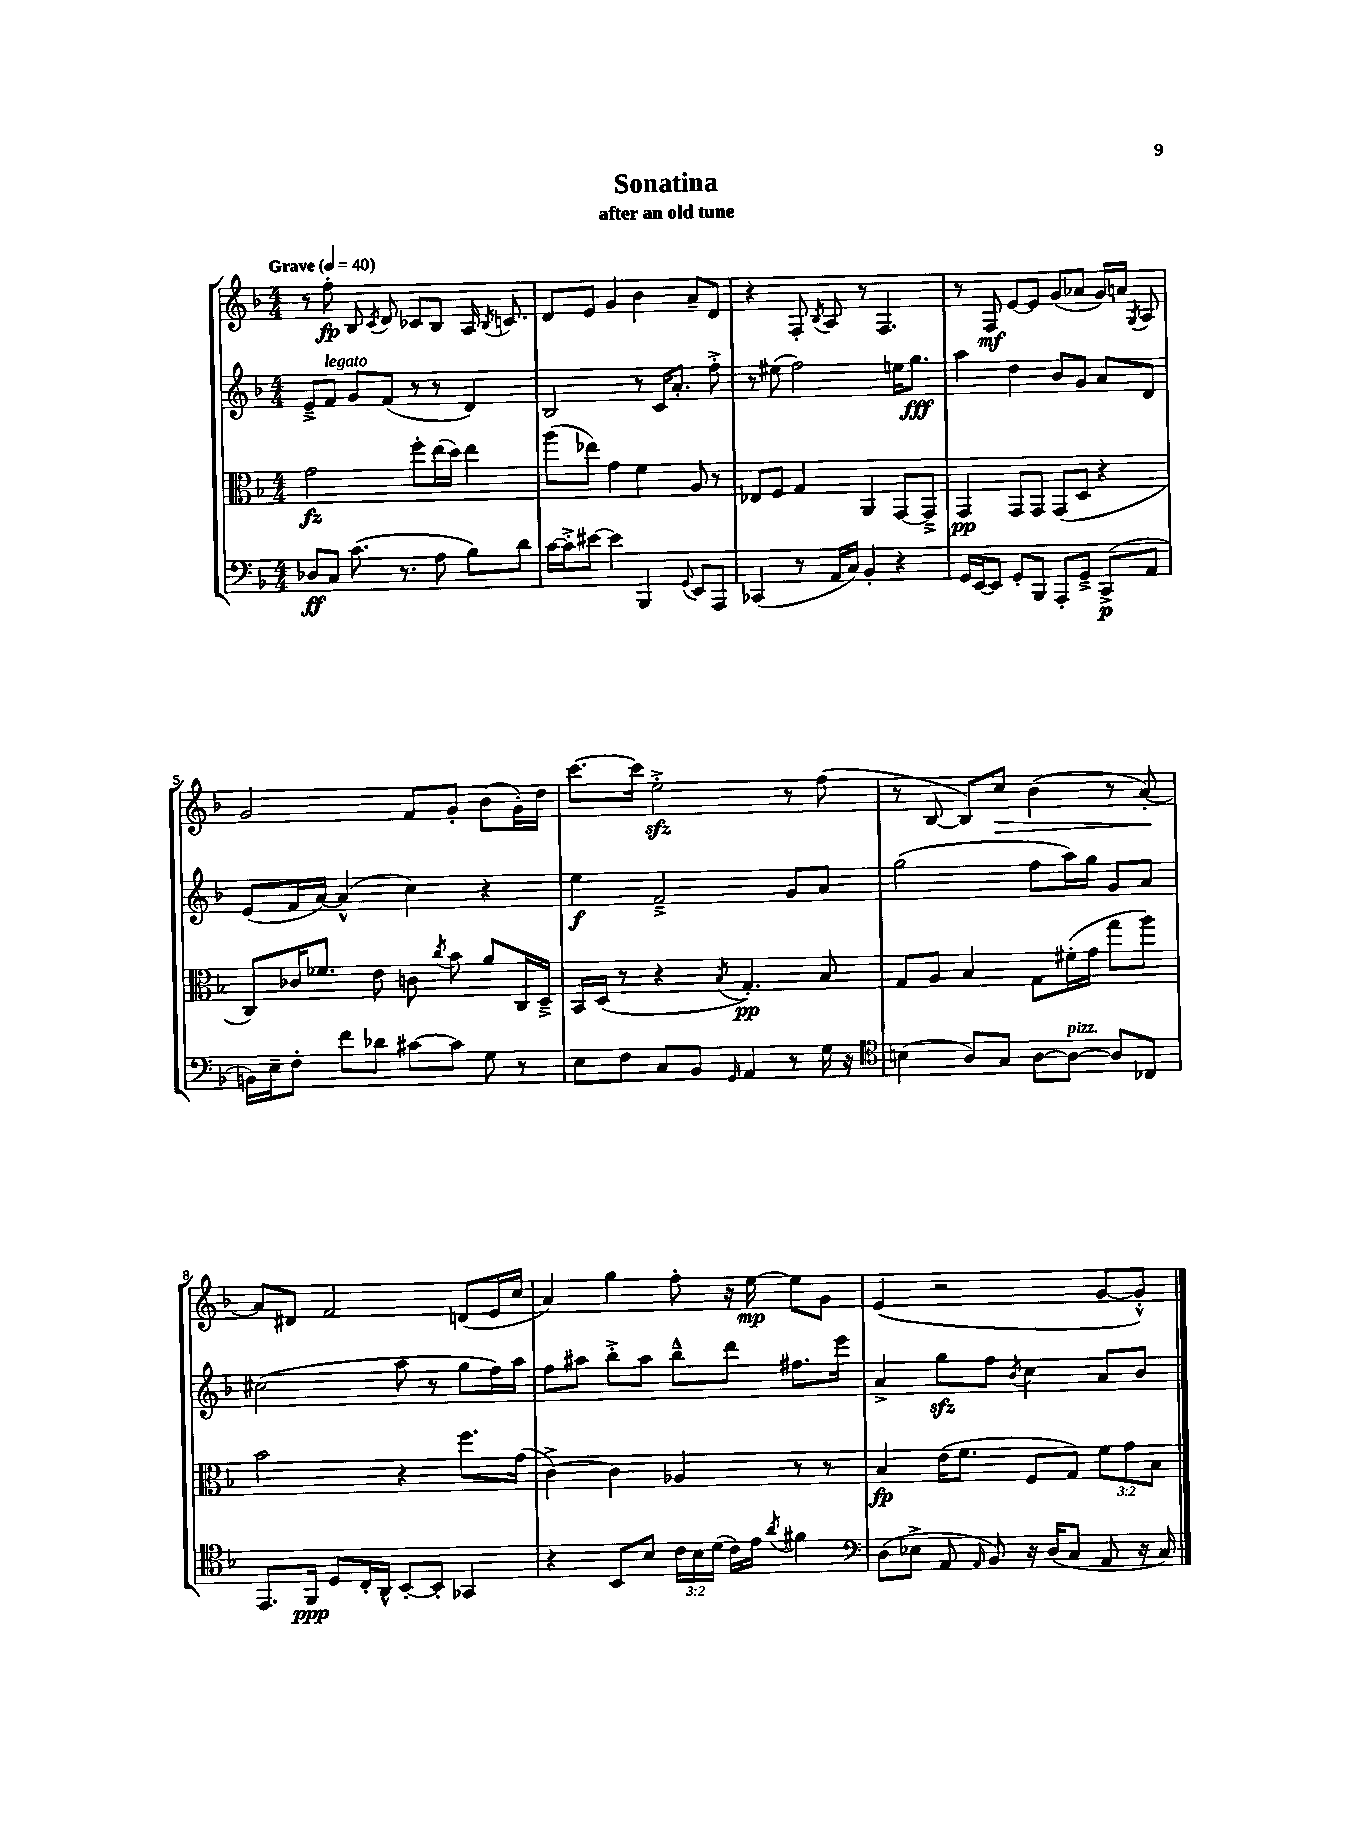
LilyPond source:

\header { title = "Sonatina" subtitle = "after an old tune" }
<<
\new StaffGroup <<
\new Staff = "s0" {
    \clef treble \key f \major \numericTimeSignature \time 4/4 \tempo "Grave" 4 = 40
    \autoBeamOff r8 f''8-.\fp bes8 \acciaccatura { c'8 } d'8 ces'8[ bes8] a16 \acciaccatura { bes8 } c'8. |
    d'8[ e'8] g'4 bes'4 a'8[-- d'8] |
    r4 f8-. \acciaccatura { bes8 } a8 r8 f4. |
    r8 f8\mf e'8[~ e'8] g'8[( aes'8] g'16[) a'16] \acciaccatura { g8 } a8 |
    g'2 f'8[ g'8]-. bes'8[( g'16-.) d''16] |
    c'''8.[~ c'''16] e''2-.->\sfz r8 f''8( |
    r8 bes8~ bes8[) c''8]\> bes'4( r8 a'8~-.\!) |
    a'8[ dis'8] f'2 d'8[( e'16 c''16] |
    a'4) g''4 f''8-. r16 e''16~\mp e''8[ g'8] |
    e'4( r2 g'8[~ g'8]-.-^) \bar "|." |
}
\new Staff = "s1" {
    \clef treble \key f \major \numericTimeSignature \time 4/4
    \autoBeamOff e'8[---> f'8]^\markup { \italic "legato" } g'8[ f'8]( r8 r8 d'4) |
    bes2 r8 c'16[ a'8.]-. f''8-.-> |
    r8 eis''8( f''2) e''16[ g''8.]\fff |
    a''4 d''4 bes'8[ g'8] a'8[ d'8] |
    e'8[( f'16 a'16]~) a'4-^( c''4) r4 |
    e''4\f f'2---> g'8[ a'8] |
    g''2( f''8[ a''16) g''16] g'8[ a'8] |
    cis''2( a''8 r8 g''8[ f''16) a''16] |
    f''8[ ais''8] bes''8[-.-> ais''8] bes''8[---^ d'''8] fis''8.[ e'''16] |
    a'4-> g''8[\sfz f''8] \acciaccatura { bes'8 } c''4 a'8[ bes'8] \bar "|." |
}
\new Staff = "s2" {
    \clef alto \key f \major \numericTimeSignature \time 4/4 \override Staff.TupletNumber.text = #tuplet-number::calc-fraction-text
    \autoBeamOff g'2\fz f''8[-. e''16( d''16]) e''4 |
    a''8[( ees''8]) g'4 f'4 a8 r8 |
    ees8[ f8] g4 a,4 g,8[~ g,8]---> |
    g,4\pp g,8[ g,8] g,8[( d8] r4 |
    c8[) ces'16 fes'8.] e'8 c'8 \acciaccatura { c''8 } bes'8 a'8[ c16 d16]---> |
    bes,16[ d16]( r8 r4 \acciaccatura { bes8 } g4.-.\pp) bes8 |
    g8[ a8] bes4 g8[ fis'16-.( g'16] g''8[ a''8]) |
    bes'2 r4 f''8.[ g'16]( |
    c'4~->) c'4 aes4 r8 r8 |
    bes4\fp e'16[( f'8.] f8[ g8]) \tuplet 3/2 { f'8[ g'8 bes8] } \bar "|." |
}
\new Staff = "s3" {
    \clef bass \key f \major \numericTimeSignature \time 4/4 \override Staff.TupletNumber.text = #tuplet-number::calc-fraction-text
    \autoBeamOff des8[\ff c8] c'8.( r8. a8 bes8[) d'8] |
    c'16[~ c'16-.-> eis'8]~ eis'4 bes,,4 \appoggiatura { g,8 } e,8[ a,,8] |
    ces,4( r8 a,16[ c16]) bes,4-. r4 |
    g,16[ e,16~ e,8] g,8[-. bes,,8] a,,8[-. g,8]---> c,8[->\p( a,8] |
    b,16[) e16-- f8]-. f'8[ des'8] cis'8[~ cis'8] g8 r8 |
    e8[ f8] c8[ bes,8] \grace { g,16 } a,4 r8 g16 r16 |
    \clef tenor b4( a8[) g8] a8[~ a8]~^\markup { \italic "pizz." } a8[ ces8] |
    e,8.[ f,16]\ppp d8[ c16-. a,16]-^ bes,8[~-. bes,8]-. ges,4 |
    r4 bes,8[ bes8] \tuplet 3/2 { c'16[ bes16 d'16]( } c'16[) e'16] \acciaccatura { a'8 } fis'4 |
    \clef bass d8[( ees8]-> a,8 \grace { a,16 } bes,8) r16 d16[( c8] a,8 r16 c16) \bar "|." |
}
>>
>>
